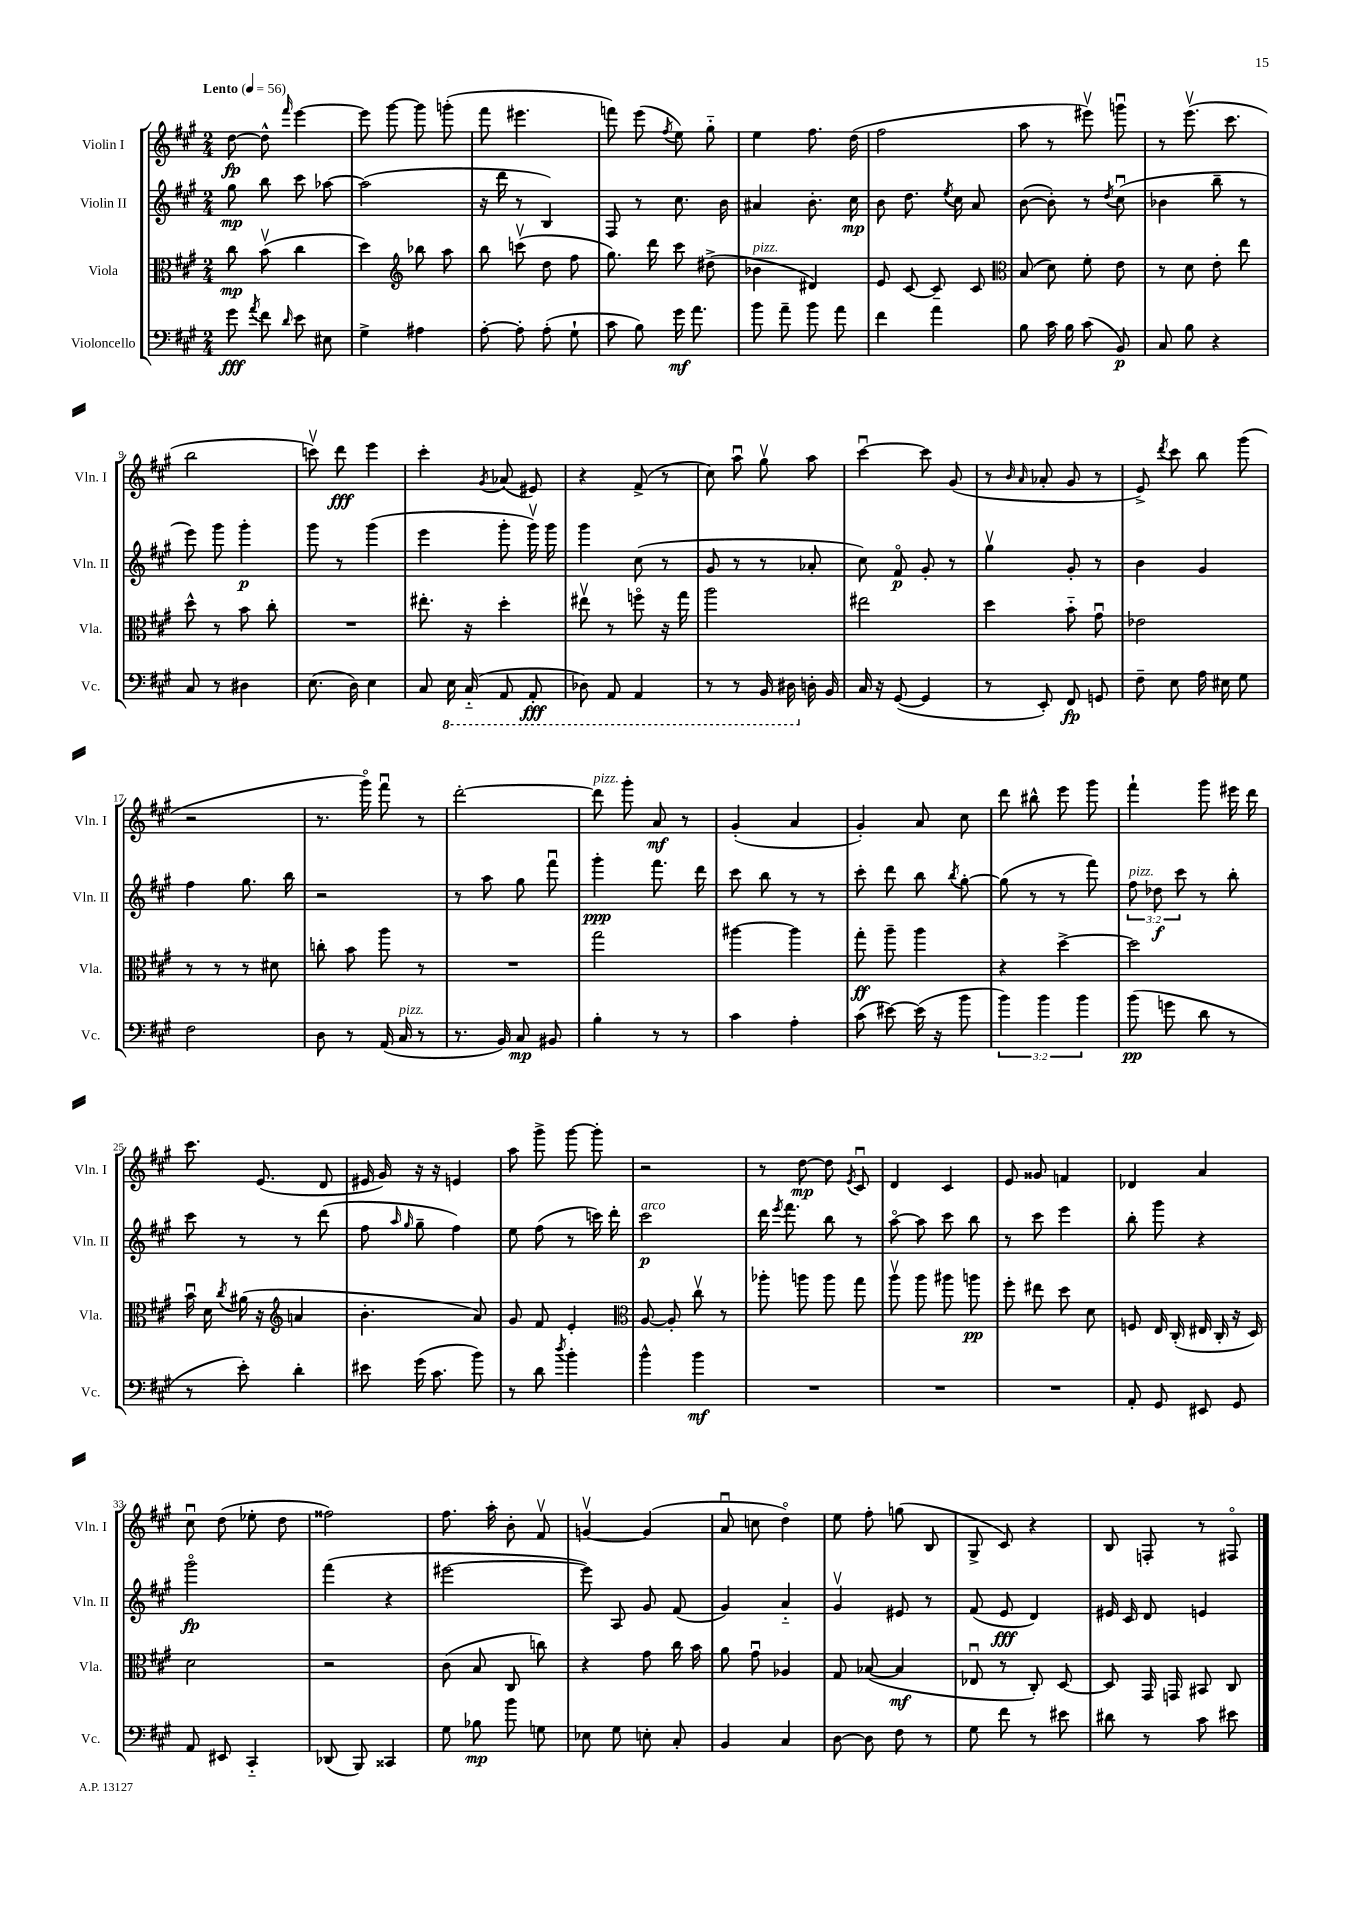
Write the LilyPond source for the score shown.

<<
\new StaffGroup <<
\new Staff = "s0" \with { instrumentName = "Violin I" shortInstrumentName = "Vln. I" } {
    \clef treble \key a \major \numericTimeSignature \time 2/4 \tempo "Lento" 4 = 56
    \autoBeamOff d''8~\fp d''8-^ \grace { fis'''16 } e'''4~ |
    e'''8 gis'''8~ gis'''8 g'''8-.( |
    fis'''8 eis'''4. |
    f'''8) e'''8( \acciaccatura { fis''8 } e''8) gis''8-_ |
    e''4 fis''8. d''16( |
    fis''2 |
    a''8 r8 eis'''8\upbow) g'''8\downbow |
    r8 e'''8.\upbow( cis'''8. |
    b''2 |
    c'''8\upbow) d'''8\fff e'''4 |
    cis'''4-. \acciaccatura { gis'8 } aes'8( eis'8) |
    r4 fis'8->( r8 |
    cis''8) a''8\downbow gis''8\upbow a''8 |
    cis'''4~\downbow cis'''8 gis'8( |
    r8 \grace { b'16 a'16 } aes'8-. gis'8 r8 |
    e'8->) \acciaccatura { d'''8 } cis'''8 b''8 gis'''8( |
    r2 |
    r8. gis'''16\flageolet) fis'''8\downbow r8 |
    d'''2~-. |
    d'''8^\markup { \italic "pizz." } gis'''8-. a'8\mf r8 |
    gis'4-.( a'4 |
    gis'4-.) a'8 cis''8 |
    d'''8 bis''8-^ e'''8 gis'''8 |
    fis'''4-! gis'''8 eis'''16 d'''16 |
    cis'''8. e'8.( d'8 |
    eis'16 gis'16) r16 r16 e'4 |
    a''8 gis'''8-> gis'''8~ gis'''8-. |
    r2 |
    r8 d''8~\mp d''8 \acciaccatura { e'8 } cis'8\downbow |
    d'4 cis'4 |
    e'8 gisis'8 f'4 |
    des'4 a'4 |
    cis''8\downbow d''8( ees''8-. d''8 |
    fisis''2) |
    fis''8. a''16-. b'8-. fis'8\upbow |
    g'4~\upbow g'4( |
    a'8\downbow c''8 d''4\flageolet) |
    e''8 fis''8-. g''8( b8 |
    gis8-> cis'8) r4 |
    b8 f8-. r8 fis8\flageolet \bar "|." |
}
\new Staff = "s1" \with { instrumentName = "Violin II" shortInstrumentName = "Vln. II" } {
    \clef treble \key a \major \numericTimeSignature \time 2/4 \override Staff.TupletNumber.text = #tuplet-number::calc-fraction-text
    \autoBeamOff gis''8\mp b''8 cis'''8 aes''8~ |
    aes''2( |
    r16 d'''16 r8 b4) |
    fis8 r8 cis''8. b'16 |
    ais'4 b'8.-. cis''16\mp |
    b'8 d''8. \acciaccatura { e''8 } cis''16 a'8 |
    b'8~( b'8-.) r8 \acciaccatura { d''8 } cis''8\downbow( |
    bes'4 b''8-- r8 |
    e'''8) gis'''8 gis'''4-.\p |
    gis'''8 r8 gis'''4( |
    e'''4 gis'''8-. gis'''16\upbow) gis'''16 |
    gis'''4 cis''8( r8 |
    gis'8 r8 r8 aes'8-. |
    cis''8) fis'8\flageolet\p gis'8-. r8 |
    gis''4\upbow gis'8-. r8 |
    b'4 gis'4 |
    fis''4 gis''8. b''16 |
    r2 |
    r8 a''8 gis''8 fis'''8\downbow |
    gis'''4-.\ppp fis'''8. d'''16 |
    cis'''8 b''8 r8 r8 |
    cis'''8-. d'''8 b''8 \acciaccatura { b''8 } gis''8~-. |
    gis''8( r8 r8 fis'''8) |
    \tuplet 3/2 { fis''8^\markup { \italic "pizz." } des''8\f cis'''8 } r8 b''8-. |
    cis'''8 r8 r8 d'''8( |
    fis''8 \grace { a''16 gis''16 } gis''8-- fis''4) |
    e''8 fis''8( r8 c'''16) d'''16-. |
    cis'''2\p^\markup { \italic "arco" } |
    d'''16 \acciaccatura { e'''8 } fis'''8. b''8 r8 |
    a''8~\flageolet a''8 cis'''8 b''8 |
    r8 cis'''8 e'''4 |
    b''8-. gis'''8 r4 |
    gis'''2\flageolet\fp |
    fis'''4( r4 |
    eis'''2~ |
    eis'''8) a8 gis'8 fis'8( |
    gis'4) a'4-_ |
    gis'4\upbow eis'8 r8 |
    fis'8( e'8\fff d'4) |
    eis'16 cis'16 d'8 e'4 \bar "|." |
}
\new Staff = "s2" \with { instrumentName = "Viola" shortInstrumentName = "Vla." } {
    \clef alto \key a \major \numericTimeSignature \time 2/4
    \autoBeamOff cis''8\mp b'8\upbow( cis''4 |
    d''4) \clef treble bes''8 a''8 |
    b''8 c'''8\upbow( d''8 fis''8 |
    gis''8.) d'''16 cis'''8 dis''8->( |
    bes'4^\markup { \italic "pizz." } dis'4) |
    e'8 cis'8~ cis'8-- cis'8 |
    \clef alto b8( d'8) fis'8-. e'8 |
    r8 d'8 e'8-. e''8 |
    d''8-^ r8 b'8 cis''8-. |
    R2 |
    eis''8.-. r16 d''4-. |
    eis''8\upbow r8 f''8\flageolet r16 gis''16 |
    a''2 |
    eis''2 |
    d''4 b'8-_ gis'8\downbow |
    ees'2 |
    r8 r8 r8 dis'8 |
    c''8-. b'8 a''8 r8 |
    R2 |
    gis''2 |
    ais''4~ ais''4 |
    gis''8-.\ff a''8-- a''4 |
    r4 d''4~-> |
    d''2 |
    b'16\downbow d'16 \acciaccatura { cis''8 } ais'16( r16 \clef treble a'4 |
    b'4.-. a'8) |
    gis'8 fis'8 e'4-. |
    \clef alto a8~ a8-. cis''8\upbow r8 |
    aes''8-. a''8 a''8 gis''8 |
    a''8\upbow a''8 ais''8 a''8\pp |
    fis''8-. eis''8 d''8 d'8 |
    f8 e16 cis16-.( eis16 cis16-. r16 d16) |
    d'2 |
    r2 |
    cis'8( b8 cis8 c''8) |
    r4 gis'8 cis''16 b'16 |
    a'8 gis'8\downbow aes4 |
    gis8 bes8~( bes4\mf |
    ees8\downbow r8 cis8-.) d8~ |
    d8 gis,16 g,16 bis,8 cis8 \bar "|." |
}
\new Staff = "s3" \with { instrumentName = "Violoncello" shortInstrumentName = "Vc." } {
    \clef bass \key a \major \numericTimeSignature \time 2/4 \override Staff.TupletNumber.text = #tuplet-number::calc-fraction-text
    \autoBeamOff gis'8\fff \acciaccatura { a'8 } fis'8 \grace { d'16 } e'8 eis8 |
    gis4-> ais4 |
    a8~-. a8-. a8-.( gis8-! |
    cis'8 b8) gis'16\mf a'8. |
    b'8 a'8-- b'8 a'8 |
    fis'4 a'4 |
    b8 cis'16 b16 cis'8( b,8\p) |
    cis8 b8 r4 |
    cis8 r8 dis4 |
    e8.( d16) e4 |
    cis8 \ottava #-1 e,16 cis,16-_( a,,8 a,,8-.\fff |
    des,8) a,,8 a,,4 |
    r8 r8 b,,16 dis,16 \ottava #0 d!16-. b,16 |
    cis16 r16 gis,8~( gis,4 |
    r8 e,8-.) fis,8\fp g,8 |
    fis8-- e8 a16 eis16 gis8 |
    fis2 |
    d8 r8 a,16( cis16^\markup { \italic "pizz." } r8 |
    r8. b,16) cis8\mp bis,8 |
    b4-. r8 r8 |
    cis'4 a4-. |
    cis'8( eis'8~) eis'16( r16 b'8 |
    \tuplet 3/2 { b'4) b'4 b'4 } |
    b'8\pp( g'8 d'8 r8 |
    r8 e'8-.) d'4-. |
    eis'8 gis'16( cis'8. b'8) |
    r8 d'8 \acciaccatura { d''8 } b'4-. |
    b'4-^ b'4\mf |
    R2 |
    R2 |
    R2 |
    a,8-. gis,8 eis,8 gis,8 |
    a,8 eis,8 cis,4-_ |
    des,8( b,,8) cisis,4 |
    gis8 bes8\mp b'8 g8 |
    ees8 gis8 e8-. cis8-. |
    b,4 cis4 |
    d8~ d8 fis8 r8 |
    gis8 fis'8 r8 eis'8 |
    dis'8 r8 cis'8 eis'8 \bar "|." |
}
>>
>>
